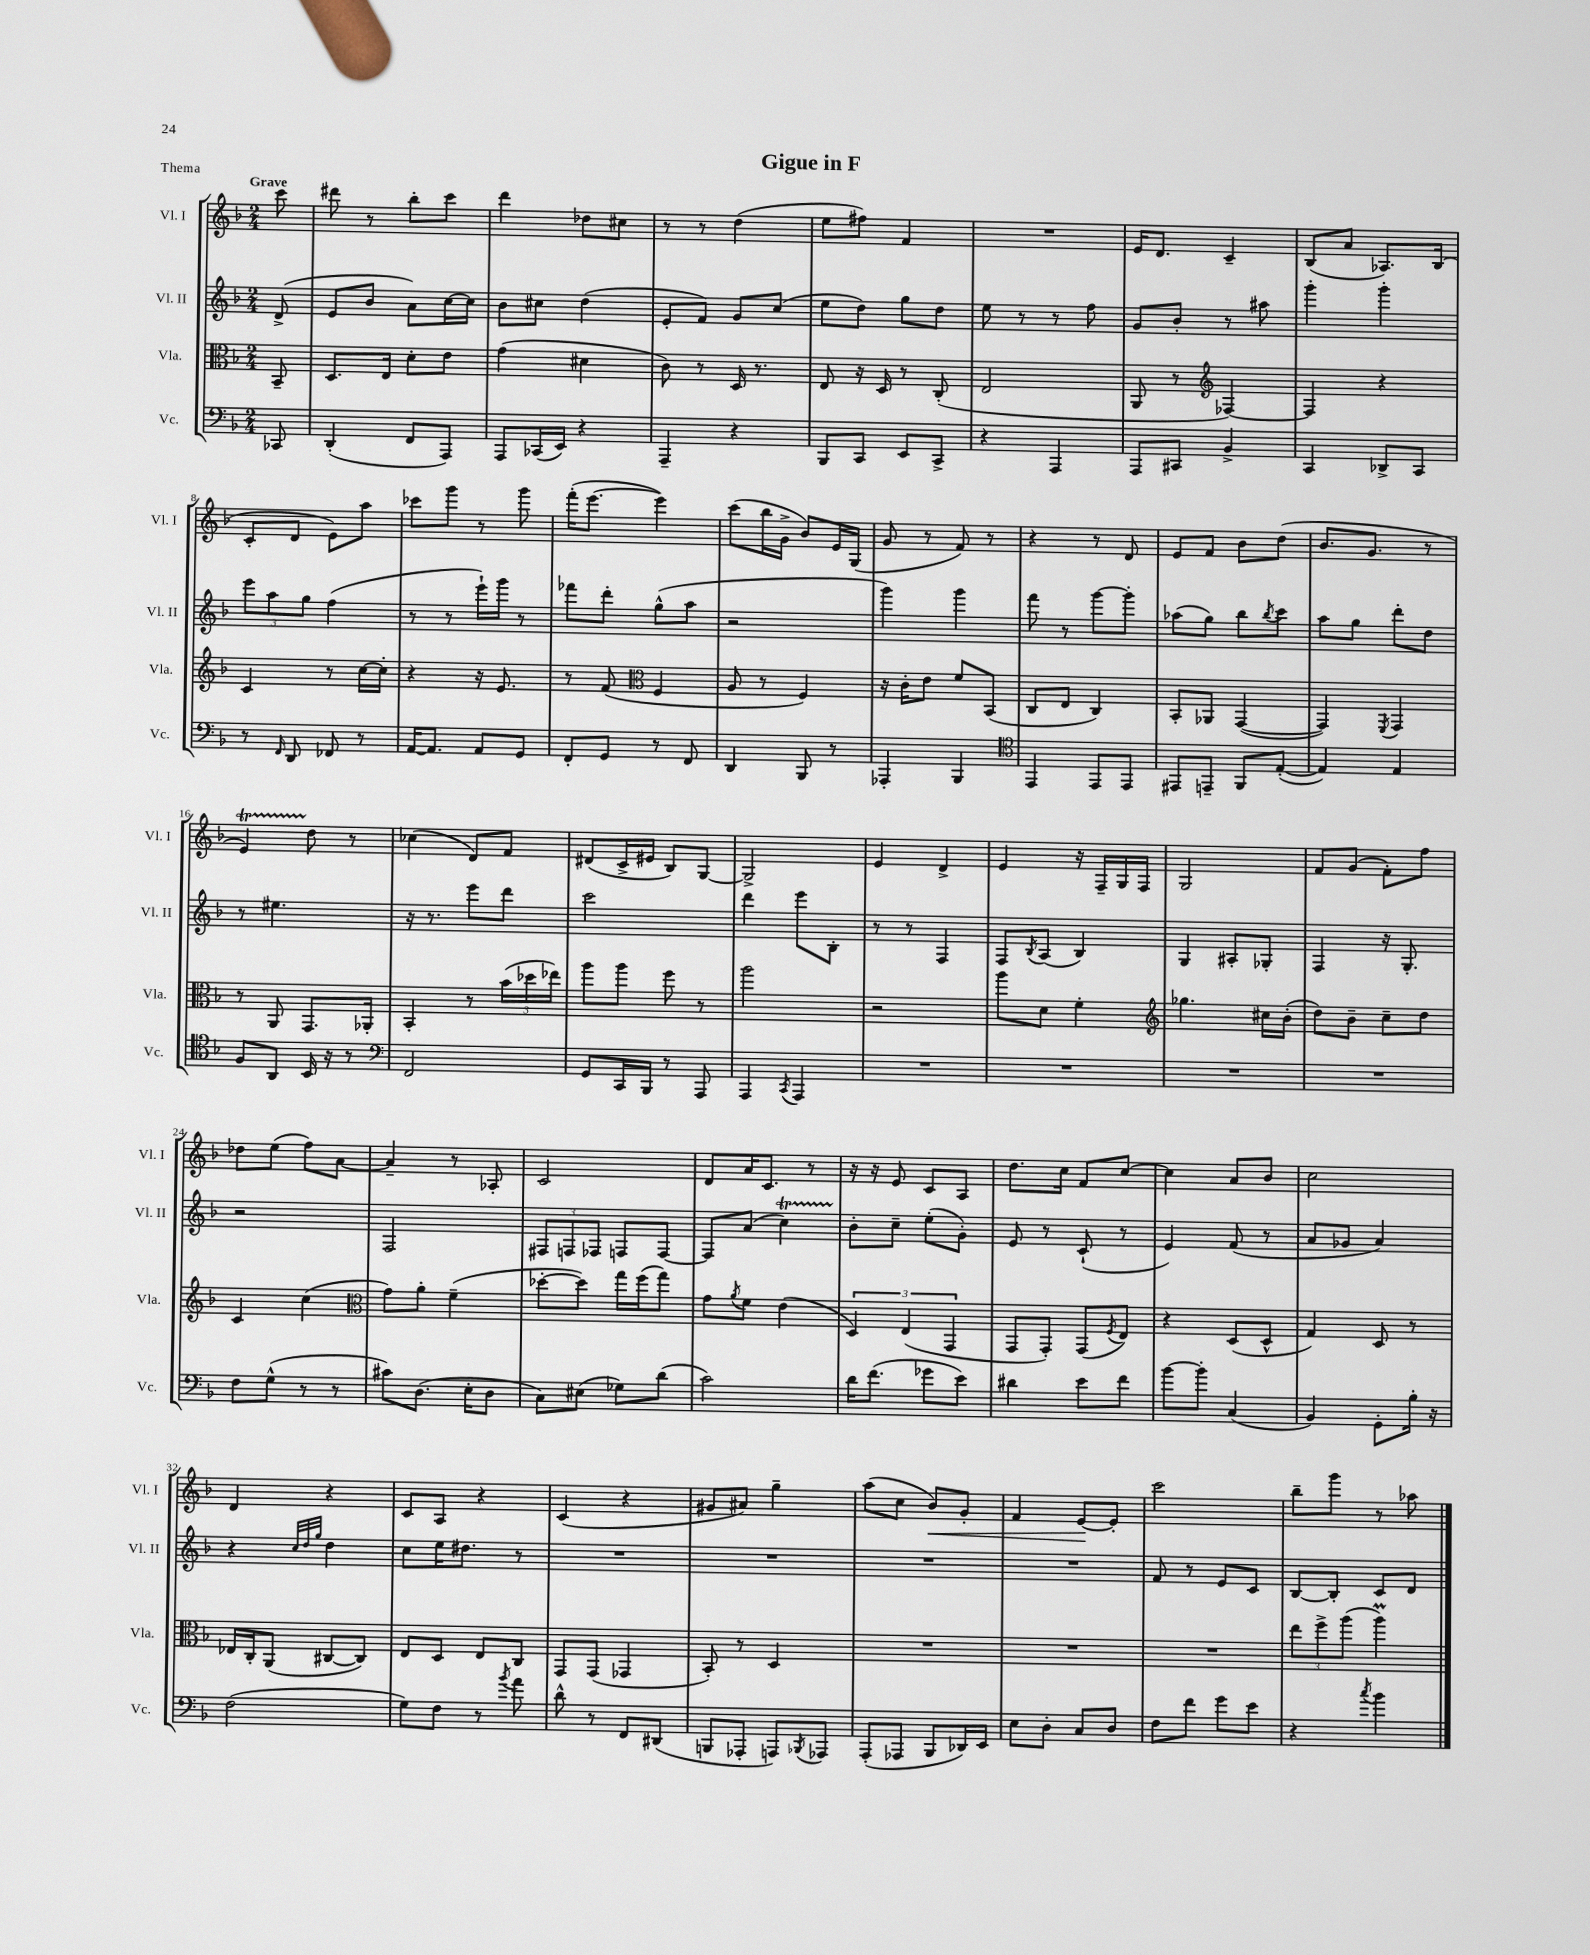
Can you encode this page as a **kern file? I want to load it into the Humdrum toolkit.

**kern	**kern	**kern	**kern
*staff4	*staff3	*staff2	*staff1
*clefF4	*clefC3	*clefG2	*clefG2
*k[b-]	*k[b-]	*k[b-]	*k[b-]
*M2/4	*M2/4	*M2/4	*M2/4
8CC-	8BB-~	(8d^	8ccc
=	=	=	=
(4DD'	8.D	8e	8ddd#
.	.	8b-	8r
.	16E	.	.
8FF	8d'	8a)	8bb-'
8AAA)	8e	[16cc	8ccc
.	.	16cc]	.
=	=	=	=
8AAA	(4g	8b-	4ddd
(16CC-	.	8cc#	.
16EE)	.	.	.
4r	4d#	(4dd	8dd-
.	.	.	8cc#
=	=	=	=
4AAA~	8c)	8e'	8r
.	8r	8f)	8r
4r	16D	8g	(4dd
.	8.r	.	.
.	.	(8cc	.
=	=	=	=
8BBB-	8E	8ee	8ee
8CC	16r	8dd)	8ff#)
.	16D	.	.
8EE	8r	8gg	4f
8CC^	(8C'	8dd	.
=	=	=	=
4r	2E	8ee	2r
.	.	8r	.
4AAA	.	8r	.
.	.	8ff	.
=	=	=	=
8AAA	8AA	8g	16e
.	.	.	8.d
8CC#	8r	8b-'	.
*	*clefG2	*	*
4BB-^	[4F-)	8r	4c~
.	.	8aa#	.
=	=	=	=
4CC	4F-]	4ggg'	(8B-
.	.	.	8a
8DD-^	4r	4ggg'	8.A-)
8CC	.	.	.
.	.	.	(16B-
=	=	=	=
8r	4c	12eee	8c'
.	.	12aa	.
16qqFF	.	.	.
8DD	.	.	8d
.	.	12gg	.
8FF-	8r	(4ff	8e)
8r	[16cc	.	8aa
.	16cc']	.	.
=	=	=	=
[16AA	4r	8r	8ccc-
8.AA]	.	.	.
.	.	8r	8ggg
8AA	16r	16eee`)	8r
.	8.e	16ggg	.
8GG	.	8r	8ggg
=	=	=	=
8FF'	8r	8fff-	(16fff'
.	.	.	[8.eee
8GG	(8f	8ddd'	.
*	*clefC3	*	*
8r	4F	(8gg^^	4eee])
8FF	.	8aa	.
=	=	=	=
4DD	8A	2r	(8ccc
.	8r	.	16bb-
.	.	.	16g^
8BBB-	4F)	.	8b-)
8r	.	.	16e
.	.	.	(16G
=	=	=	=
4AAA-'	16r	4ggg)	8g
.	16c'	.	.
.	8e	.	8r
4BBB-	8f	4ggg	8f)
.	(8BB-	.	8r
=	=	=	=
*clefC4	*	*	*
4EE	8C	8fff	4r
.	8E	8r	.
8EE	4C)	[8ggg	8r
8EE	.	8ggg']	8d
=	=	=	=
8EE#	8BB-'	(8aa-	8e
8EE~	8AA-	8gg)	8f
8FF	([4GG	8bb-	8b-
.	.	8qbb-	.
([8E'	.	8ccc	(8dd
=	=	=	=
4E])	4GG])	8aa	8.b-
.	.	8gg	.
.	.	.	8.g
.	8qFF	.	.
4E	4GG	8ddd'	.
.	.	8dd	8r
=	=	=	=
8F	8r	8r	4e)
8AA	8AA	4.ee#	.
16BB-	8.GG	.	8dd
16r	.	.	.
8r	.	.	8r
.	16AA-'	.	.
=	=	=	=
*clefF4	*	*	*
2FF	4BB-'	16r	(4cc-
.	.	8.r	.
.	8r	8eee	8d)
.	(24b-	8ddd	8f
.	24dd-	.	.
.	24ee-)	.	.
=	=	=	=
8GG	8aa	2ccc	(8d#
16CC	8aa	.	16c^
16BBB-	.	.	16e#
8r	8ff	.	8B-)
8AAA	8r	.	[8G
=	=	=	=
4AAA	2aa	4ddd	2G^]
8qCC	.	.	.
4AAA	.	8eee	.
.	.	8B-'	.
=	=	=	=
2r	2r	8r	4e
.	.	8r	.
.	.	4F	4d^
=	=	=	=
2r	8aa	8F	4e
.	.	8qB-	.
.	8d	(8A	.
.	4f'	4B-)	16r
.	.	.	16F~
.	.	.	16G
.	.	.	16F
=	=	=	=
*	*clefG2	*	*
2r	4.gg-	4G	2G
.	.	8A#'	.
.	16cc#	8G-'	.
.	(16b-'	.	.
=	=	=	=
2r	8dd)	4F	8f
.	8b-~	.	(8g
.	8cc~	16r	8f')
.	.	8.G'	.
.	8dd	.	8ff
=	=	=	=
8F	4c	2r	8dd-
(8G^^	.	.	(8ee
8r	(4cc	.	8ff)
8r	.	.	[8a
=	=	=	=
*	*clefC3	*	*
8c#)	8g)	2F	4a~]
(8.D	8a'	.	.
.	(4f~	.	8r
16E'	.	.	.
8D	.	.	8A-'
=	=	=	=
8C)	[8dd-'	12F#	2c
.	.	12F	.
(8E#	8dd-])	.	.
.	.	12F-	.
8G-)	16gg	8F	.
.	(16ff	.	.
(8d	8gg)	[8F	.
=	=	=	=
2c)	8g	8F]	8d
.	8qa	.	.
.	8f	(8a	16a
.	.	.	8.c
.	(4e	4cc)	.
.	.	.	8r
=	=	=	=
16d	6D)	8b-'	16r
(8.f	.	.	16r
.	.	8cc~	8e
.	(6E	.	.
8g-	.	(8ee'	8c
.	6GG	.	.
8e)	.	8g')	8A
=	=	=	=
4d#	8GG	8e	8.dd
.	8GG')	8r	.
.	.	.	16cc
8e	(8GG	(8c`	8f
.	8qF	.	.
8f	8E)	8r	[8cc
=	=	=	=
[8b-	4r	4e)	4cc]
8b-']	.	.	.
(4C	(8D	(8f	8a
.	8D^^	8r	8b-
=	=	=	=
4BB-)	4G)	8a	2cc
.	.	8g-	.
8GG'	8D	4a)	.
16B-'	8r	.	.
16r	.	.	.
=	=	=	=
(2F	16E-	4r	4d
.	16C'	.	.
.	(8AA	.	.
.	.	32qqcc	.
.	.	32qqdd	.
.	.	32qqgg	.
.	[8C#	4dd	4r
.	8C#])	.	.
=	=	=	=
8G)	8E	8cc	8c
8F	8D	16ee	8A
.	.	8.dd#	.
8r	8E	.	4r
8qb-	.	.	.
8a	8C	8r	.
=	=	=	=
8d^^	8GG	2r	(4c
8r	(8GG	.	.
8FF	4GG-	.	4r
(8DD#	.	.	.
=	=	=	=
8BBB	8BB-')	2r	8g#
8AAA-'	8r	.	8a#)
8AAA)	4D	.	4gg~
8qBBB-	.	.	.
8AAA-	.	.	.
=	=	=	=
(8AAA'	2r	2r	(8aa
8AAA-	.	.	8cc
8BBB-	.	.	8b-)
16DD-)	.	.	8g'
16EE	.	.	.
=	=	=	=
8E	2r	2r	4f
8D'	.	.	.
8C	.	.	[8e
8D	.	.	8e']
=	=	=	=
8F	2r	8f	2ccc
8f	.	8r	.
8g	.	8e	.
8e	.	8c	.
=	=	=	=
4r	12ee	[8B-	8bb-~
.	12ff^	.	.
.	.	8B-']	8ggg
.	(12aa	.	.
8qcc	.	.	.
4b-	4aa)	8c	8r
.	.	8d	8aa-
==	==	==	==
*-	*-	*-	*-
